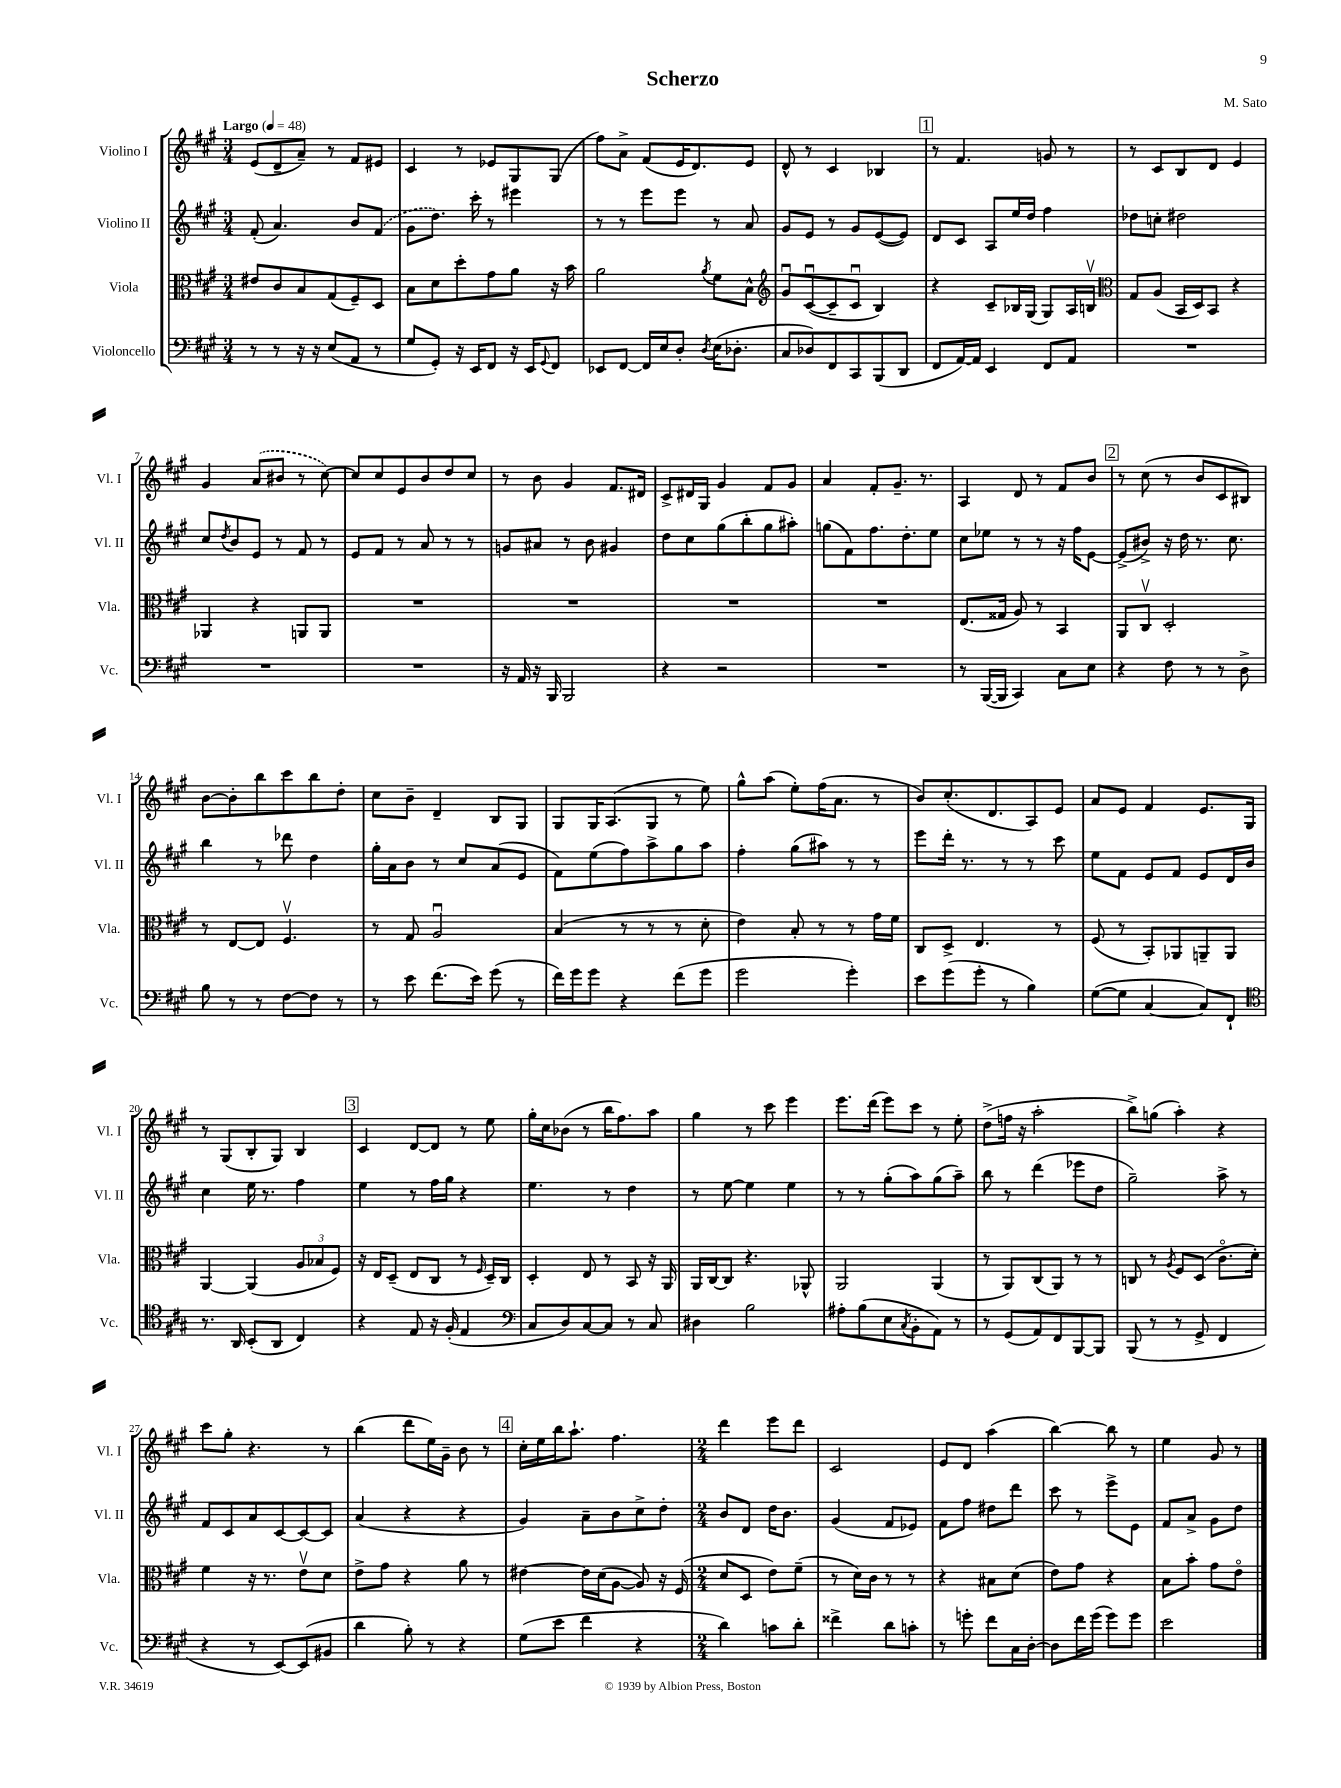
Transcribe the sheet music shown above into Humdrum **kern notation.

**kern	**kern	**kern	**kern
*staff4	*staff3	*staff2	*staff1
*clefF4	*clefC3	*clefG2	*clefG2
*k[f#c#g#]	*k[f#c#g#]	*k[f#c#g#]	*k[f#c#g#]
*M3/4	*M3/4	*M3/4	*M3/4
*MM48	*MM48	*MM48	*MM48
8r	8e#	(8f#'	(8e
8r	8c#	4.a)	8d~
16r	8B	.	8a~)
16r	.	.	.
(8E	(8G#	.	8r
8AA	8F#~)	8b	8f#
8r	8D	(8f#	8e#
=	=	=	=
8G#	8B	8g#	4c#
8GG#')	8d	8.dd)	.
16r	8dd'	.	8r
16EE	.	16ccc#'	.
8FF#	8g#	8r	8e-
16r	8a	4eee#	8G#
16EE	.	.	.
8qqGG#	.	.	.
8FF#	16r	.	(8G#
.	16b	.	.
=	=	=	=
8EE-	2a	8r	8ff#)
[8FF#	.	8r	8a^
16FF#]	.	8eee	(8f#
16E	.	.	.
8D'	.	8eee	16e
.	.	.	8.d)
8qD	8qa	.	.
(16E	8f#	8r	.
8.D-'	.	.	.
.	8B^^	8a	8e
=	=	=	=
*	*clefG2	*	*
8C#	8g#u	8g#	8d^^
8D-)	([8c#u	8e	8r
8FF#	8c#~]	8r	4c#
8CC#	8c#u	8g#	.
(8BBB	4B)	([8e	4B-
8DD	.	8e])	.
=	=	=	=
8FF#	4r	8d	8r
[16AA)	.	8c#	4.f#
16AA]	.	.	.
4EE	8c#~	8A	.
.	16B-	16ee	.
.	(16G#	16dd	.
8FF#	8G#)	4ff#	8g
8AA	16A	.	8r
.	16Bv	.	.
=	=	=	=
*	*clefC3	*	*
2.r	8G#	8dd-	8r
.	(8A	8cc'	8c#
.	16BB	2dd#	8B
.	16D)	.	.
.	8BB	.	8d
.	4r	.	4e
=	=	=	=
2.r	4AA-	8cc#	4g#
.	.	8qdd	.
.	.	8b	.
.	4r	8e	(8a
.	.	8r	8b#
.	8AA	8f#	8r
.	8AA	8r	[8cc#)
=	=	=	=
2.r	2.r	8e	8cc#]
.	.	8f#	8cc#
.	.	8r	8e
.	.	8a	8b
.	.	8r	8dd
.	.	8r	8cc#
=	=	=	=
16r	2.r	8g	8r
16AA	.	.	.
16r	.	8a#	8b
16BBB	.	.	.
2BBB	.	8r	4g#
.	.	8b	.
.	.	4g#	8.f#
.	.	.	16d#
=	=	=	=
4r	2.r	8dd	8c#^
.	.	8cc#	16d#
.	.	.	16G#
2r	.	(8gg#	4g#
.	.	8bb'	.
.	.	8gg#	8f#
.	.	8aa#')	8g#
=	=	=	=
2.r	2.r	(8gg	4a
.	.	8f#)	.
.	.	8.ff#	8f#'
.	.	.	8.g#~
.	.	8.dd'	.
.	.	.	8.r
.	.	8ee	.
=	=	=	=
8r	(8.E	8cc#	4A
([16BBB	.	8ee-	.
16BBB]	16G##	.	.
4CC#)	8A)	8r	8d
.	8r	8r	8r
8C#	4BB	16r	8f#
.	.	16ff#	.
8E	.	[8e	8b
=	=	=	=
4r	8AA	(8e^]	8r
.	8C#v	8b#^)	(8cc#
8F#	2D'	16r	8r
.	.	16dd	.
8r	.	8.r	8b
8r	.	.	8c#
.	.	8.cc#	.
8D^	.	.	8B#)
=	=	=	=
8B	8r	4bb	[8b
8r	[8E	.	8b']
8r	8E]	8r	8bb
[8F#	4.F#v	8ddd-	8ccc#
8F#]	.	4dd	8bb
8r	.	.	8dd'
=	=	=	=
8r	8r	16gg#'	8cc#
.	.	16a	.
8e	8G#	8b	8b~
(8.f#	2Au	8r	4d~
.	.	8cc#	.
16e)	.	.	.
(8g#	.	(8a	8B
8r	.	8e	8G#
=	=	=	=
16f#)	(4B	8f#)	8G#
16g#	.	.	.
8g#	.	(8ee	16G#
.	.	.	(8.A
4r	8r	8ff#)	.
.	8r	8aa^	8G#
(8f#	8r	8gg#	8r
8g#	8d'	8aa	8ee)
=	=	=	=
2g#	4e)	4ff#'	8gg#^^
.	.	.	(8aa
.	8B'	(8gg#	8ee')
.	8r	8aa#)	(16ff#
.	.	.	8.a
4g#')	8r	8r	.
.	16g#	8r	8r
.	16f#	.	.
=	=	=	=
8e	8C#	8eee	8b)
(8g#	8D^	16ddd'	(8.cc#'
.	.	8.r	.
8g#'	4.E	.	.
.	.	.	8.d
8r	.	8r	.
4B)	.	8r	8A)
.	8r	8ccc#	8e
=	=	=	=
([8G#	(8F#	8ee	8a
8G#]	8r	8f#	8e
[4C#	8BB')	8e	4f#
.	8AA-	8f#	.
8C#])	8AA~	8e	8.e
8FF#`	8AA	16d	.
.	.	16b	16G#
=	=	=	=
*clefC4	*	*	*
8.r	[4AA	4cc#	8r
.	.	.	(8G#
16AA	.	.	.
(8BB'	(4AA]	16ee	8B'
.	.	8.r	.
8AA	.	.	8G#)
4C#)	12A	4ff#	4B
.	12B-	.	.
.	12F#)	.	.
=	=	=	=
4r	16r	4ee	4c#
.	16E	.	.
.	(8D~	.	.
8E	8E	8r	[8d
16r	8C#	16ff#	8d]
(16F#'	.	16gg#	.
4E	8r	4r	8r
.	16qqF#	.	.
.	16D~)	.	8ee
.	16C#	.	.
=	=	=	=
*clefF4	*	*	*
8C#	4D'	4.ee	16gg#'
.	.	.	16cc#
8D)	.	.	(8b-
[8C#	8E	.	8r
8C#]	8r	8r	16bb
.	.	.	8.ff#)
8r	8BB	4dd	.
8C#	16r	.	8aa
.	16AA	.	.
=	=	=	=
4D#	16AA	8r	4gg#
.	[16C#	.	.
.	8C#]	[8ee	.
2B	4.r	4ee]	8r
.	.	.	8ccc#
.	.	4ee	4eee
.	8AA-^^	.	.
=	=	=	=
8A#'	2AA	8r	8.eee
(8B	.	8r	.
.	.	.	(16ddd
8E	.	(8gg#'	8eee)
8qC#	.	.	.
8BB'	.	8aa)	8ccc#
8AA)	(4AA	(8gg#	8r
8r	.	8aa~)	8ee'
=	=	=	=
8r	8r	8bb	(8dd^
(8GG#	8AA)	8r	16ff
.	.	.	16r
8AA)	(8C#	(4ddd	2aa'
8FF#	8AA)	.	.
[8BBB	8r	8eee-	.
8BBB]	8r	8dd	.
=	=	=	=
(8BBB	8C	2gg#~)	8bb^)
8r	8r	.	(8gg
.	8qA	.	.
8r	8F#	.	4aa')
8GG#^	(8D	.	.
4FF#	8.c#o	8aa^	4r
.	.	8r	.
.	16d')	.	.
=	=	=	=
4r	4f#	8f#	8ccc#
.	.	8c#	8gg#'
8r	16r	8a	4.r
.	8.r	.	.
[8EE)	.	[8c#	.
(8EE]	8ev	8c#_	.
8BB#	8d	8c#]	8r
=	=	=	=
4d	8e^	(4a	(4bb
.	8g#	.	.
8B')	4r	4r	8ddd
8r	.	.	16ee)
.	.	.	16g#~
4r	8a	4r	8b
.	8r	.	8r
=	=	=	=
(8G#	[4e#	4g#)	16cc#'
.	.	.	16ee
8e	.	.	16bb
.	.	.	8.aa`
4f#	16e#]	8a~	.
.	(16d	.	.
.	[8A	8b	4.ff#
4r	8A])	8cc#^	.
.	16r	8dd'	.
.	(16F#	.	.
=	=	=	=
*M2/4	*M2/4	*M2/4	*M2/4
4d)	8d	8b	4ddd
.	8D	8d	.
8c	8e)	16dd	8eee
.	.	8.b	.
8d'	(8f#~	.	8ddd
=	=	=	=
4f##^	8r	(4g#	2c#
.	16d)	.	.
.	16c#	.	.
8d	8r	8f#	.
8c'	8r	8e-)	.
=	=	=	=
8r	4r	8f#	8e
8g'	.	8ff#	8d
8f#	8B#	8dd#	(4aa
16C#	(8d	8ddd	.
[16D'	.	.	.
=	=	=	=
8D]	8e)	8ccc#	[4bb)
16f#	8g#	8r	.
(16g#	.	.	.
8g#)	4r	8eee^	8bb]
8g#	.	8e	8r
=	=	=	=
2e	8B	8f#	4ee
.	8b'	8a^	.
.	8g#	8g#	8g#
.	8eo	8dd	8r
==	==	==	==
*-	*-	*-	*-
